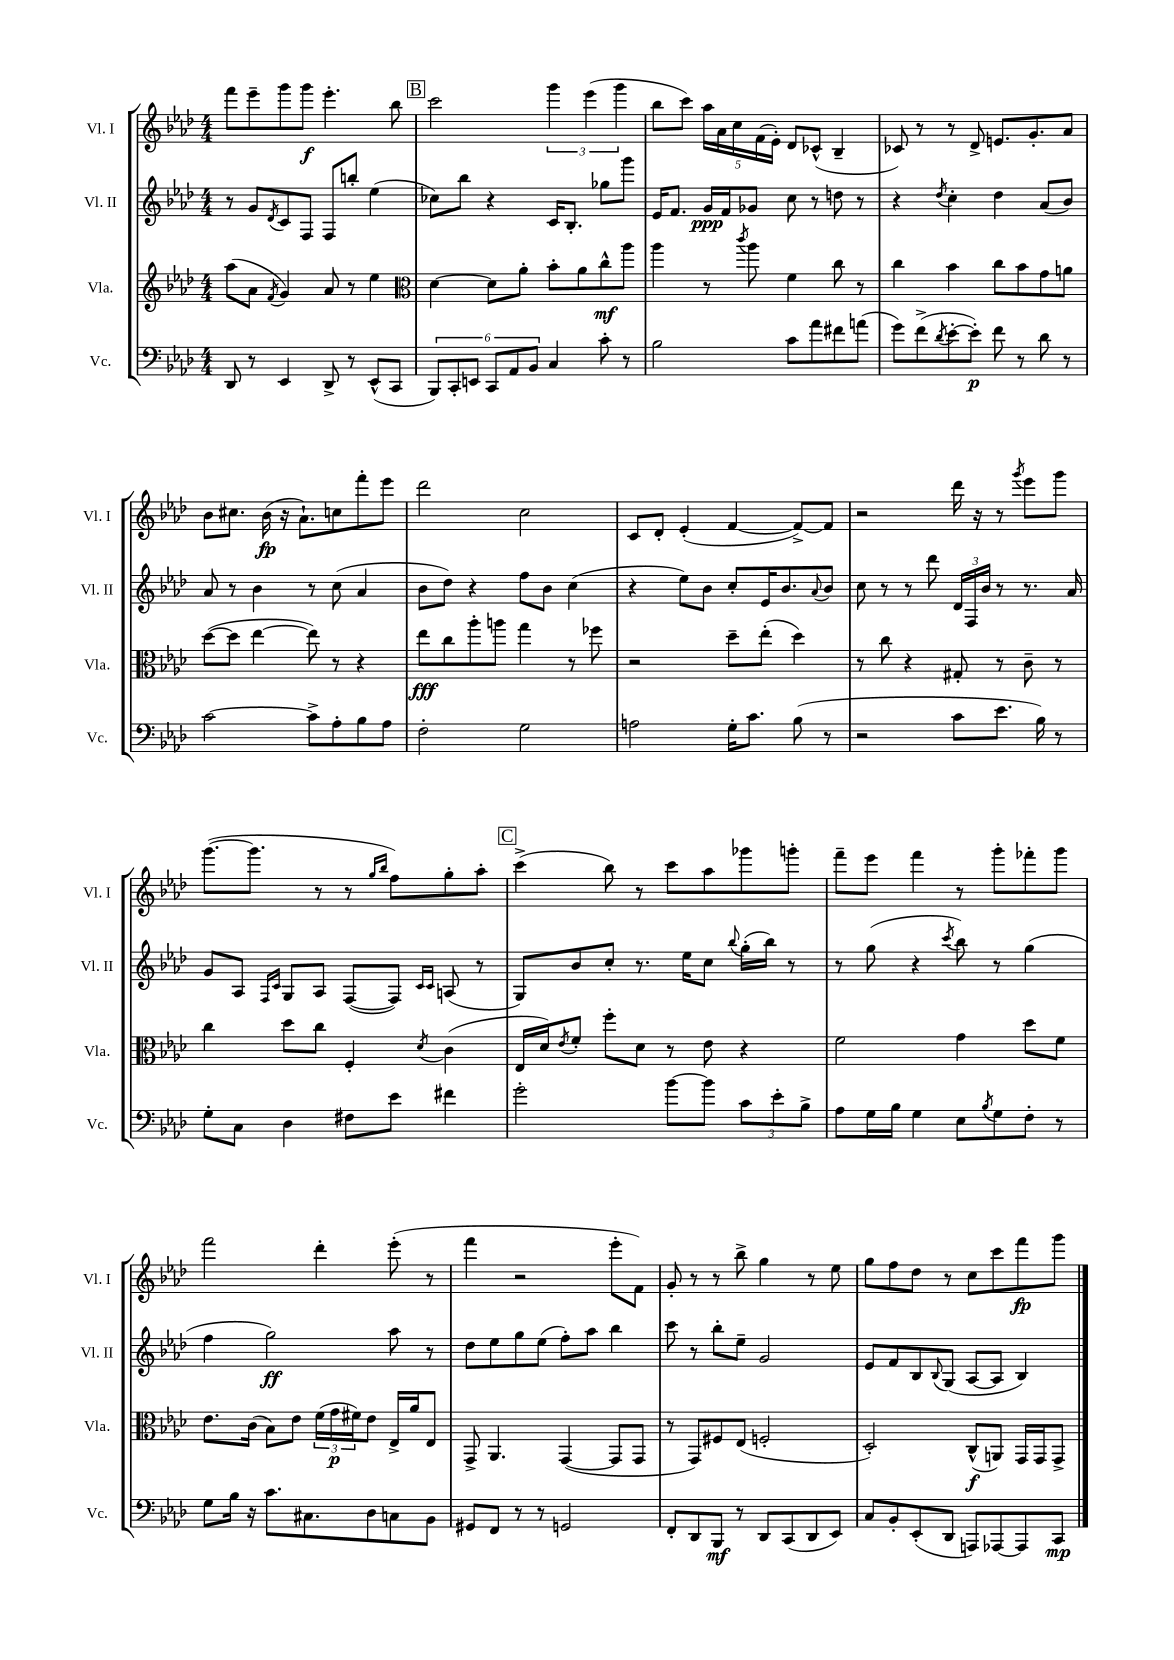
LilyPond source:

<<
\new StaffGroup <<
\new Staff = "s0" \with { instrumentName = "Vl. I" shortInstrumentName = "Vl. I" } {
    \clef treble \key aes \major \numericTimeSignature \time 4/4
    f'''8 ees'''8-- g'''8 g'''8\f ees'''4.-. bes''8 |
    \mark \markup { \box "B" } c'''2 \tuplet 3/2 { g'''4 ees'''4( g'''4 } |
    bes''8 c'''8) \tuplet 5/4 { aes''16 aes'16 c''16 f'16( ees'16-.) } des'8 ces'8-^( bes4-- |
    ces'8) r8 r8 des'8-> e'8. g'8.-. aes'8 |
    bes'8 cis''8. bes'16\fp( r16 aes'8.-!) c''8 f'''8-. ees'''8 |
    des'''2 c''2 |
    c'8 des'8-. ees'4-.( f'4~ f'8~->) f'8 |
    r2 des'''16 r16 r8 \acciaccatura { g'''8 } ees'''8 g'''8 |
    g'''8.~( g'''8. r8 r8 \grace { g''16 bes''16 } f''8) g''8-. aes''8-. |
    \mark \markup { \box "C" } c'''4->( bes''8) r8 c'''8 aes''8 ges'''8 g'''8-. |
    f'''8-- ees'''8 f'''4 r8 g'''8-. fes'''8-. g'''8 |
    f'''2 des'''4-. ees'''8-.( r8 |
    f'''4 r2 ees'''8-. f'8) |
    g'8-. r8 r8 bes''8-> g''4 r8 ees''8 |
    g''8 f''8 des''8 r8 c''8 c'''8 f'''8\fp g'''8 \bar "|." |
}
\new Staff = "s1" \with { instrumentName = "Vl. II" shortInstrumentName = "Vl. II" } {
    \clef treble \key aes \major \numericTimeSignature \time 4/4
    r8 g'8 \acciaccatura { des'8 } c'8 f8 f8 b''8-. ees''4( |
    \mark \markup { \box "B" } ces''8) bes''8 r4 c'16 bes8.-. ges''8 g'''8 |
    ees'16 f'8. g'16\ppp f'16 ges'8 c''8 r8 d''8 r8 |
    r4 \acciaccatura { des''8 } c''4-. des''4 aes'8( bes'8) |
    aes'8 r8 bes'4 r8 c''8( aes'4 |
    bes'8 des''8) r4 f''8 bes'8 c''4( |
    r4 ees''8) bes'8 c''8-. ees'16 bes'8. \appoggiatura { aes'8 } bes'8 |
    c''8 r8 r8 des'''8 \tuplet 3/2 { des'16 f16 bes'16 } r8 r8. aes'16 |
    g'8 aes8 \grace { f16 c'16 } g8 aes8 f8~( f8) \grace { c'16 c'16 } a8( r8 |
    \mark \markup { \box "C" } g8) bes'8 c''8-. r8. ees''16 c''8 \appoggiatura { bes''8 } g''16-.( bes''16) r8 |
    r8 g''8( r4 \acciaccatura { c'''8 } bes''8) r8 g''4( |
    f''4 g''2\ff) aes''8 r8 |
    des''8 ees''8 g''8 ees''8( f''8-.) aes''8 bes''4 |
    c'''8 r8 bes''8-. ees''8-- g'2 |
    ees'8 f'8 bes8 \appoggiatura { bes8 } g8( aes8~ aes8 bes4) \bar "|." |
}
\new Staff = "s2" \with { instrumentName = "Vla." shortInstrumentName = "Vla." } {
    \clef treble \key aes \major \numericTimeSignature \time 4/4
    aes''8( aes'8 \acciaccatura { f'8 } g'4) aes'8 r8 ees''4 |
    \mark \markup { \box "B" } \clef alto des'4~ des'8 aes'8-. bes'8-. aes'8 c''8-^\mf aes''8 |
    aes''4 r8 \acciaccatura { c'''8 } aes''8 f'4 c''8 r8 |
    c''4 bes'4 c''8 bes'8 g'8 a'8 |
    des''8~( des''8 ees''4~ ees''8) r8 r4 |
    ees''8\fff c''8 aes''8-. a''8 g''4 r8 fes''8 |
    r2 des''8-- ees''8-.( des''4) |
    r8 c''8 r4 gis8-. r8 c'8-- r8 |
    c''4 des''8 c''8 f4-. \acciaccatura { des'8 } c'4( |
    \mark \markup { \box "C" } ees16 des'16) \acciaccatura { ees'8 } f'8-. f''8-. des'8 r8 ees'8 r4 |
    f'2 g'4 des''8 f'8 |
    ees'8. c'16( bes8) ees'8 \tuplet 3/2 { f'16( g'16\p fis'16) } ees'8 ees16-> aes'16 ees8 |
    g,8-> aes,4. g,4~( g,8 g,8 |
    r8 g,8) fis8 ees8( f2-. |
    des2-.) c8-^\f( a,8) g,16 g,16 g,8-> \bar "|." |
}
\new Staff = "s3" \with { instrumentName = "Vc." shortInstrumentName = "Vc." } {
    \clef bass \key aes \major \numericTimeSignature \time 4/4
    des,8 r8 ees,4 des,8-> r8 ees,8-^( c,8 |
    \mark \markup { \box "B" } \tuplet 6/4 { bes,,8) c,8-. e,8 c,8 aes,8 bes,8 } c4 c'8-. r8 |
    bes2 c'8 aes'8 fis'8 a'8( |
    g'8) f'8->( \acciaccatura { des'8 } ees'8~-. ees'8-.\p) f'8 r8 des'8 r8 |
    c'2~ c'8-> aes8-. bes8 aes8 |
    f2-. g2 |
    a2 g16-. c'8. bes8( r8 |
    r2 c'8 ees'8. bes16) r8 |
    g8-. c8 des4 fis8 ees'8 fis'4 |
    \mark \markup { \box "C" } g'2-. bes'8~ bes'8 \tuplet 3/2 { c'8 ees'8-. bes8-> } |
    aes8 g16 bes16 g4 ees8 \acciaccatura { bes8 } g8 f8-. r8 |
    g8 bes16 r16 c'8. cis8. des8 c8 bes,8 |
    gis,8 f,8 r8 r8 g,2 |
    f,8-. des,8 bes,,8\mf r8 des,8 c,8( des,8 ees,8) |
    c8 bes,8-. ees,8-.( des,8 a,,8) aes,,8~ aes,,8 c,8\mp \bar "|." |
}
>>
>>
\layout { \context { \Score \remove "Bar_number_engraver" } }
